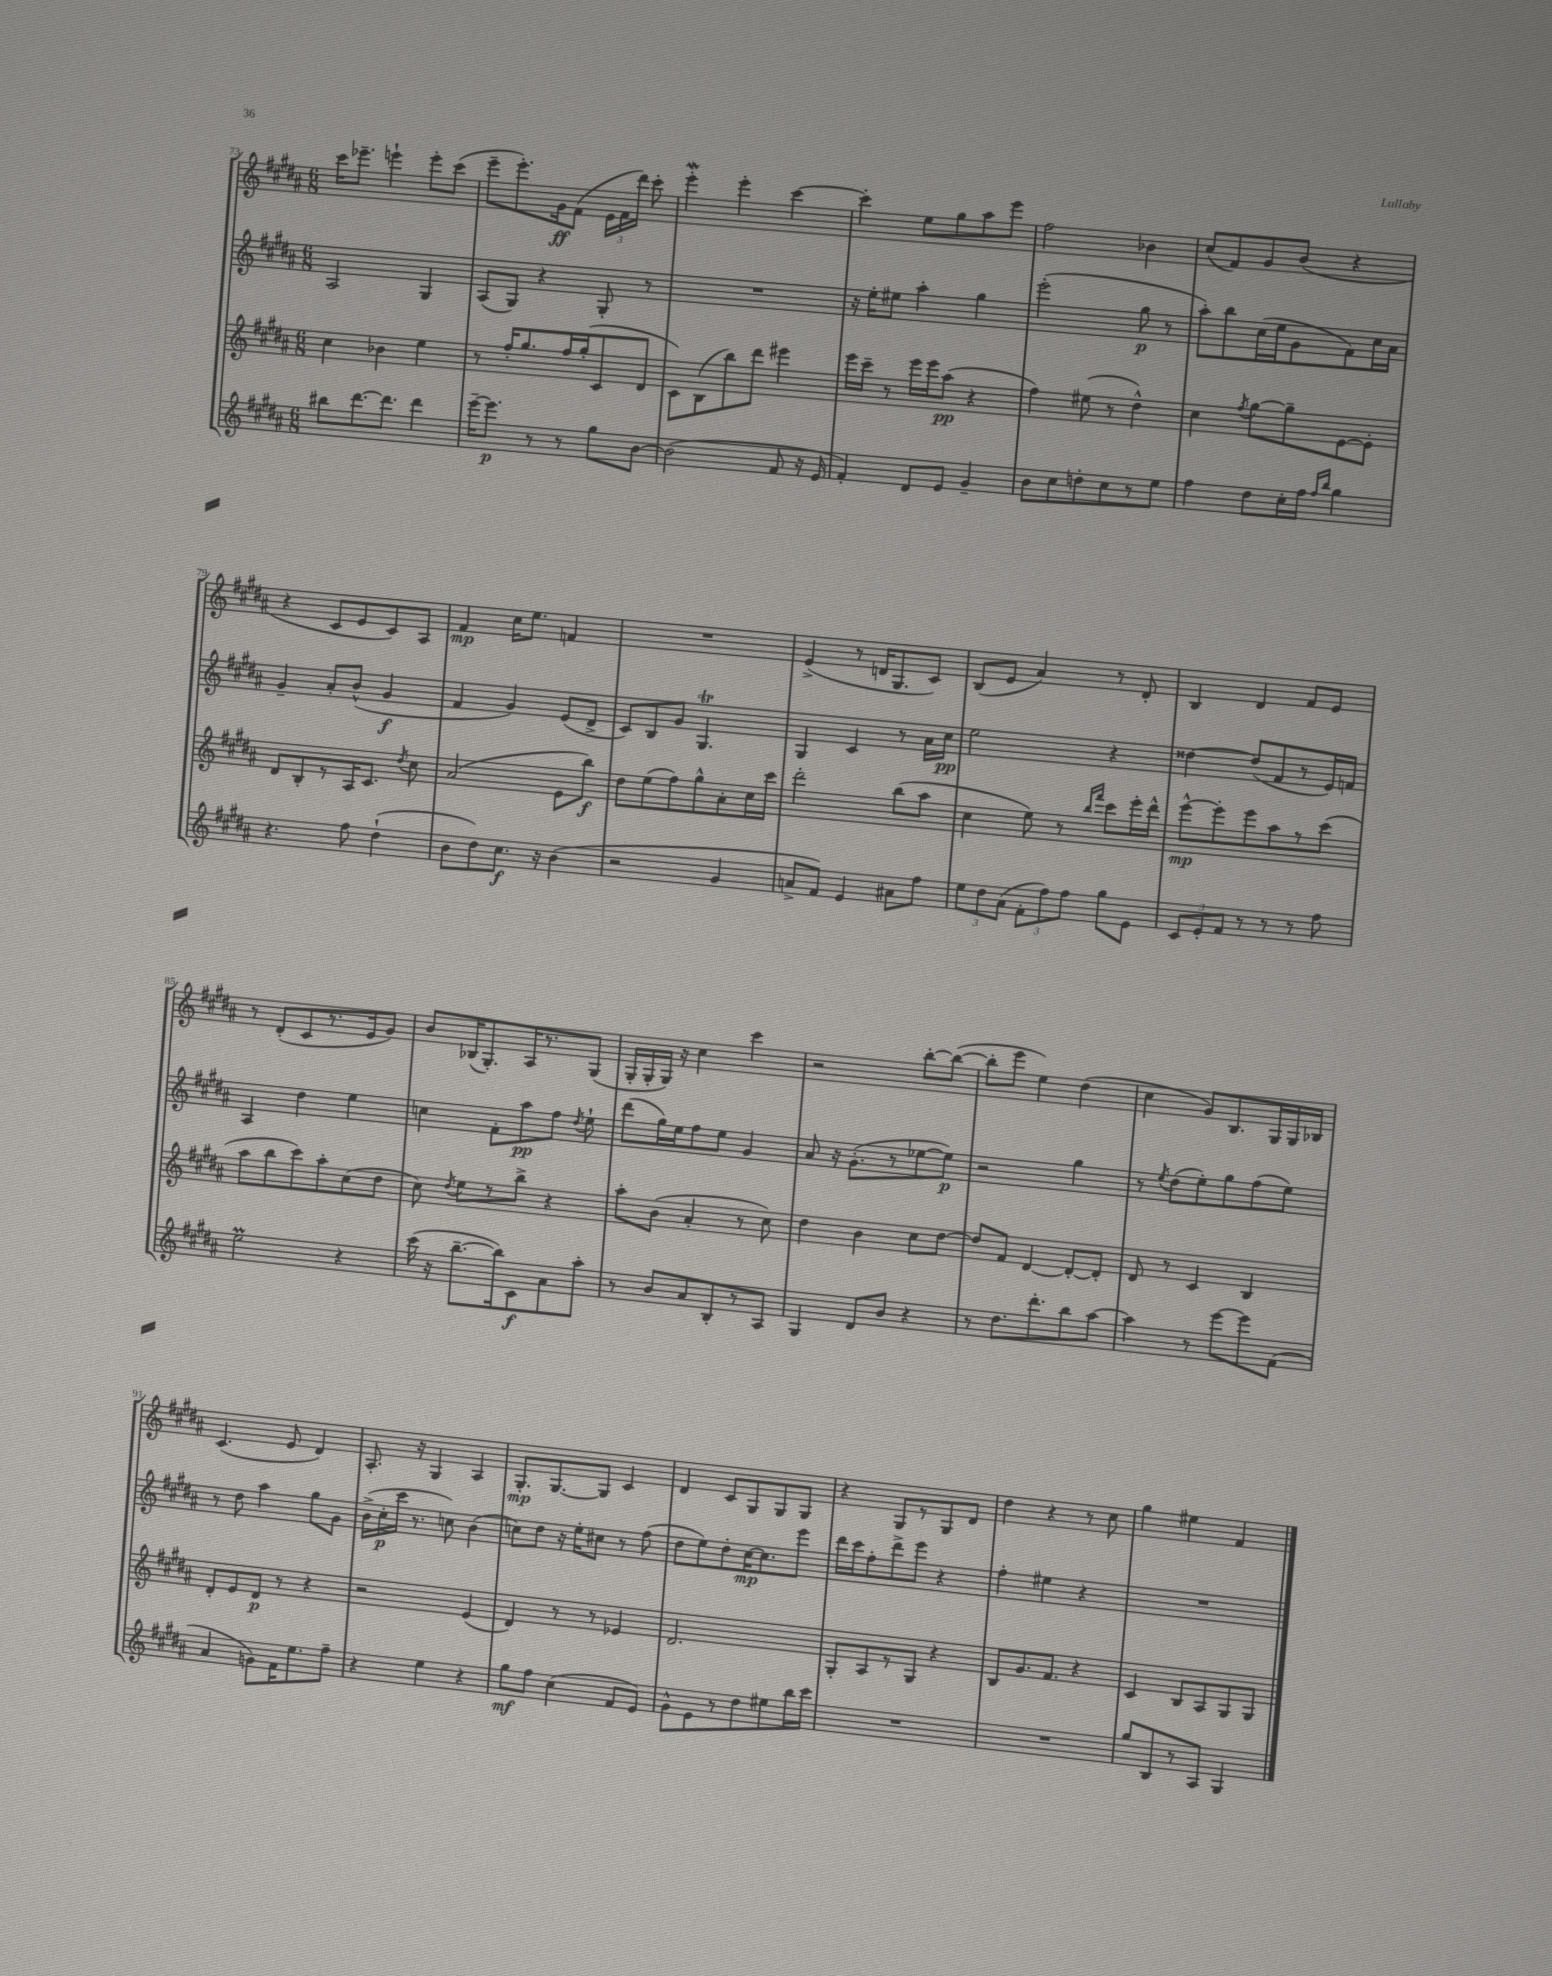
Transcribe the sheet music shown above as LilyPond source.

<<
\new StaffGroup <<
\new Staff = "s0" {
    \clef treble \key b \major \numericTimeSignature \time 6/8
    \autoBeamOff cis'''16[ ees'''8.]-- e'''4-! e'''8[-. cis'''8]( |
    e'''8[-- e'''8.-.) gis'16\ff fis'8]( \tuplet 3/2 { e'16[ fis'16 dis'''16]) } cis'''8-. |
    e'''4-.\mordent e'''4-. cis'''4~ |
    cis'''4-. e''8[ gis''8 ais''8 e'''8] |
    fis''2 bes'4 |
    cis''8[( fis'8) gis'8 b'8]( r4 |
    r4 cis'8[ e'8 cis'8) ais8] |
    fis'4\mp cis''16[ e''8.] f'4 |
    R2. |
    e'4->( r8 d'16[ gis8. cis'8]) |
    b8[( e'8] ais'4) r8 dis'8-. |
    b4 dis'4 fis'8[ e'8] |
    r8 dis'8[-.( cis'8 r8. e'16 gis'8]) |
    b'8[ bes16( gis8.-.) ais16 r8. gis8]( |
    gis16[-. gis16-. gis16]) r16 cis''4 cis'''4 |
    r2 b''8[~-. b''8]~( |
    b''8[-. e'''8] e''4) dis''4( |
    cis''4 gis'8[) b8. gis16 gis16 bes16] |
    cis'4.( e'8 dis'4) |
    ais8.-. r16 gis4 ais4 |
    gis8.[-.\mp gis8.~ gis8] cis'4 |
    dis'4 cis'8[ gis8 gis8 gis8] |
    r4 gis8[ r8 gis8 dis'8] |
    dis''4 r4 r8 cis''8 |
    gis''4 eis''4 fis'4 \bar "|." |
}
\new Staff = "s1" {
    \clef treble \key b \major \numericTimeSignature \time 6/8
    \autoBeamOff ais2 gis4 |
    ais8[( gis8]) r4 gis8-. r8 |
    R2. |
    r16 e''16[-. eis''8] ais''4-. gis''4 |
    e'''2-.( gis''8\p r8 |
    ais''8[-.) b''8 cis''16( e''16 gis'8 fis'8) cis''16 ais'16] |
    gis'4-- ais'8[-. b'8]-^( gis'4\f |
    fis'4 gis'4) e'8[( dis'8]-> |
    cis'8[) b8 gis'8] gis4.\trill |
    gis4 cis'4 r8 ais'16[ cis''16]\pp |
    e''2 r4 |
    disis''4~ disis''8[( fis'8 r8 e'16) f'16] |
    ais4 dis''4 e''4 |
    c''4 fis'8[-. ais''8\pp fis''8] \acciaccatura { dis''8 } e''8-! |
    dis'''8[( gis''16) e''16 fis''8 e''8] gis'4 |
    ais'8 r16 gis'8.[-.( r8 ees''8~ ees''8]\p) |
    r2 gis''4 |
    r8 \acciaccatura { e''8 } dis''8[( e''8-.) gis''8 fis''8( e''8]) |
    r8 dis''8 ais''4 gis''8[ gis'8] |
    b'16[->( cis''16-.\p cis'''16] r8. c''8) b'4( |
    c''8[) dis''8] r16 e''16[-. cis''8] r8 fis''8( |
    dis''8[ e''8) dis''8-. cis''16~\mp cis''8. e'''8] |
    dis'''16[ cis'''16 fis''8-. dis'''8-> e'''8] r4 |
    fis''4-. eis''4 r4 |
    R2. \bar "|." |
}
\new Staff = "s2" {
    \clef treble \key b \major \numericTimeSignature \time 6/8
    \autoBeamOff cis''4 bes'4 e''4 |
    r8 fis''16[-. gis''8. fis''16 gis''16-.( cis'8 dis'8] |
    cis'8[) b8( b''8) dis'''8] eis'''4 |
    e'''16[ cis'''16]-- r8 e'''16[ e'''16 ais''8]\pp( r4 |
    fis''4) eis''8( r8 dis''4-^) |
    cis''4 \acciaccatura { fis''8 } gis''8[~ gis''8-- e'8~ e'8]-. |
    dis'8[ b8-. r8 ais16 cis'8.] \acciaccatura { dis''8 } cis''8 |
    ais'2( e'8[ b''8]\f) |
    dis''8[ e''8( fis''8) gis''8-^ ais'8-. cis''16 cis'''16] |
    dis'''2-. b''8[( ais''8] |
    cis''4 e''8) r8 \grace { b''16[ fis'''16] } cis'''8[ e'''16-. dis'''16]-^ |
    e'''8[~-^\mp e'''8-. e'''8 ais''8 r8 cis'''8]( |
    ais''8[ b''8 cis'''8) ais''8-. cis''8( dis''8] |
    cis''8) \acciaccatura { dis''8 } e''8[ r8 b''8]-> r4 |
    ais''8[-. b'8]( ais'4-. r8 cis''8) |
    dis''4 b'4 cis''8[ dis''8]~ |
    dis''8[ fis'8] dis'4~ dis'8[~-. dis'8]-. |
    dis'8 r8 cis'4 b4 |
    dis'8[-. e'8 dis'8]\p r8 r4 |
    r2 e'4( |
    dis'4) r8 r8 ees'4 |
    dis'2. |
    gis8[-. ais8 r8 gis8] r4 |
    b8[ gis'8. fis'8.] r4 |
    cis'4 b8[ ais8 gis8 gis8] \bar "|." |
}
\new Staff = "s3" {
    \clef treble \key b \major \numericTimeSignature \time 6/8
    \autoBeamOff bis''8[ dis'''8.~ dis'''8.] dis'''4 |
    e'''16[~-- e'''8.]\p r8 r8 gis''8[ b'8]~ |
    b'2( fis'8 r16 e'16 |
    fis'4-.) dis'8[ e'8] gis'4-- |
    b'8[ cis''8 d''8-. cis''8 r8 e''8] |
    fis''4 dis''8[ cis''16-. fis''16] \grace { fis''16[ b''16] } gis''4 |
    r4. fis''8 dis''4-!( |
    b'8[ dis''8) cis''8.]\f r16 b'4( |
    r2 gis'4 |
    a'8[-> fis'8]) e'4 ais'8[ fis''8] |
    \tuplet 3/2 { e''8[ dis''8 ais'8]( } \tuplet 3/2 { fis'8[-. fis''8) fis''8] } gis''8[ e'8] |
    \tuplet 3/2 { cis'8[ e'8-. fis'8] } r8 r8 r8 fis''8 |
    e''2\prall r4 |
    cis'''16( r16 b''8.[~-- b''16) cis'8\f ais'8 ais''8]-. |
    r8 b'8[ ais'8 b8-. r8 ais8] |
    gis4 dis'8[ b'8] r4 |
    r8 dis''8.[ dis'''8.-. b''8 ais''8]~ |
    ais''4 r8 e'''8[~ e'''8 fis'8]( |
    ais'4 g'8[) fis'16 e''8. fis''8]-- |
    r4 e''4 r4 |
    gis''8[\mf fis''8] cis''4( fis'8[ e'8]) |
    gis'8[-^ e'8 r8 dis''8 eis''8 b''16 cis'''16] |
    R2. |
    R2. |
    gis''8[ b8 r8 ais8] gis4 \bar "|." |
}
>>
>>
\layout { \context { \Score currentBarNumber = #73 } }
